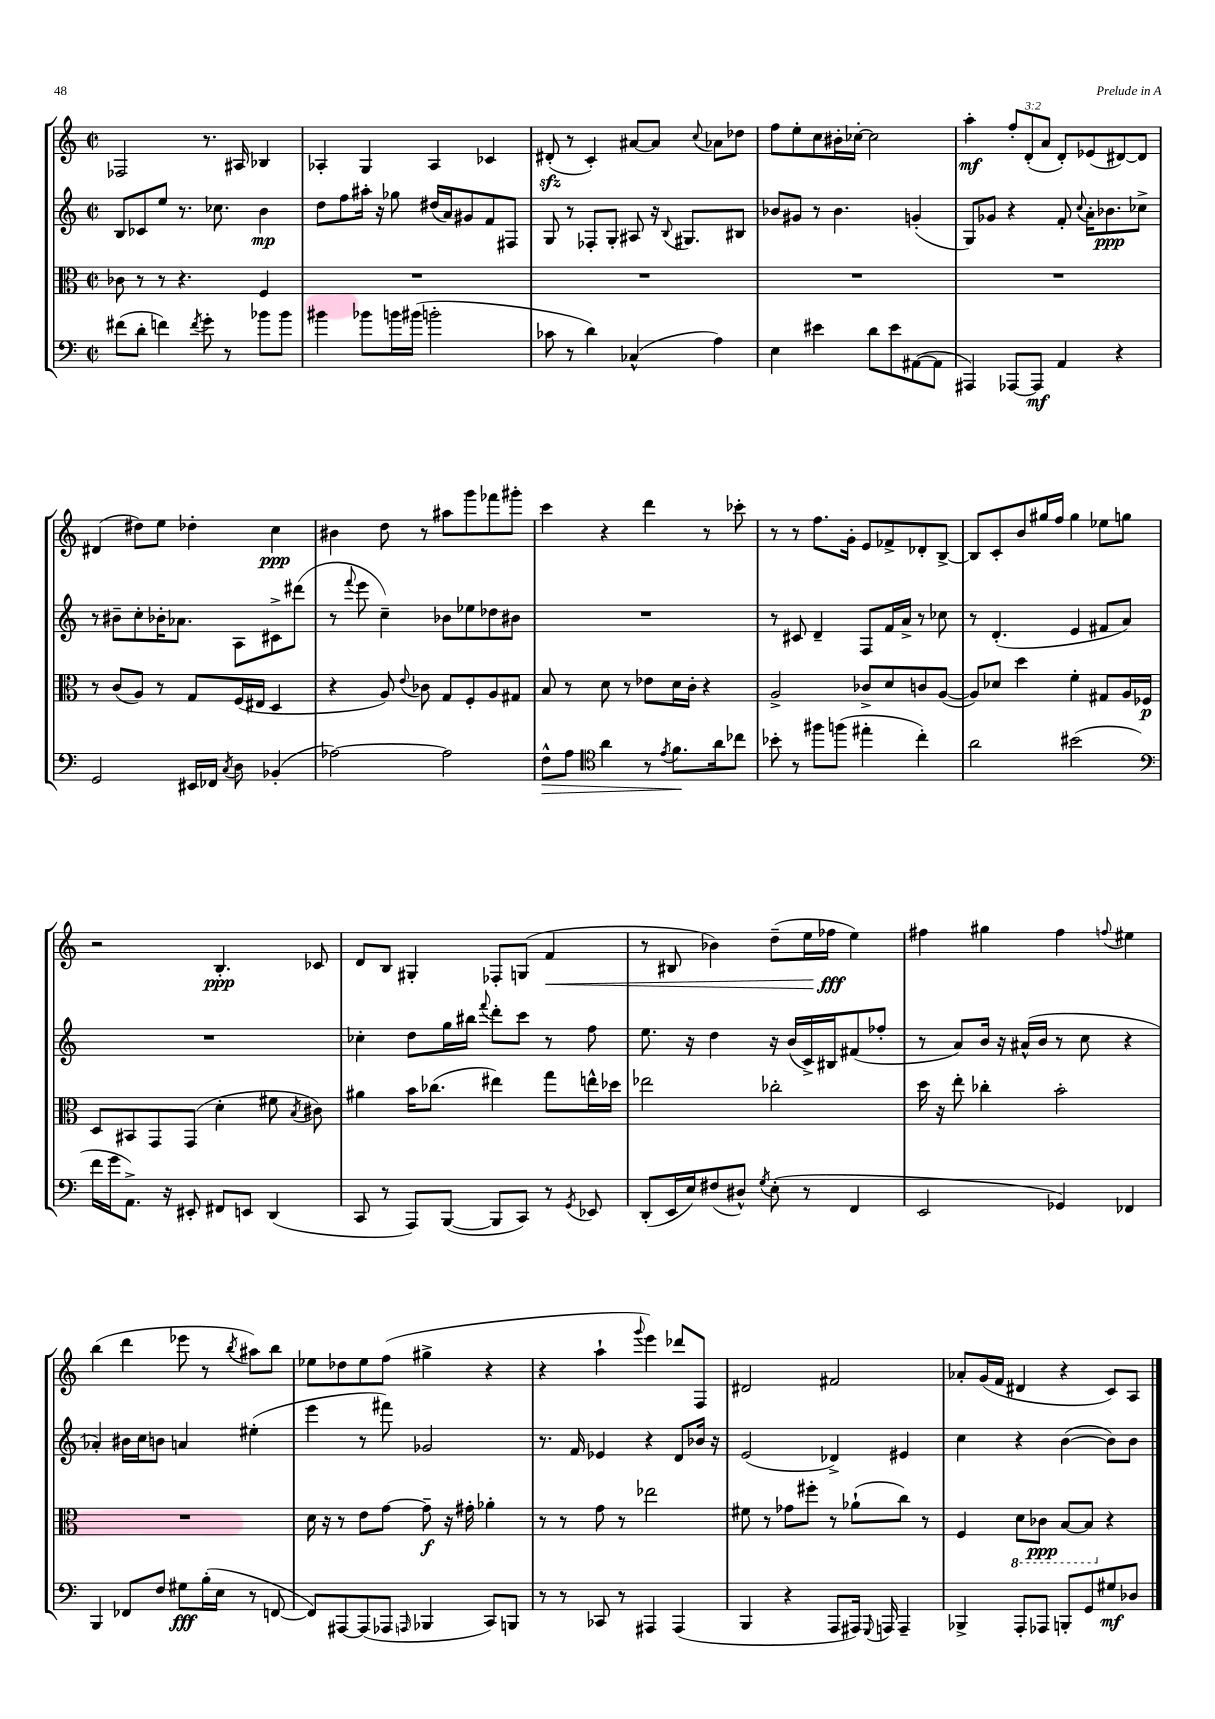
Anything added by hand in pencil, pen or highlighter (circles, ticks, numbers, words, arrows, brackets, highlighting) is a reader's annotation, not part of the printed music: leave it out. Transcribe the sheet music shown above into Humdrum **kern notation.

**kern	**dynam	**kern	**dynam	**kern	**dynam	**kern	**dynam
*part4	*part4	*part3	*part3	*part2	*part2	*part1	*part1
*staff4	*staff4	*staff3	*staff3	*staff2	*staff2	*staff1	*staff1
*clefF4	*	*clefC3	*	*clefG2	*	*clefG2	*
*k[]	*	*k[]	*	*k[]	*	*k[]	*
*M2/2	*	*M2/2	*	*M2/2	*	*M2/2	*
*met(c|)	*	*met(c|)	*	*met(c|)	*	*met(c|)	*
=20	=20	=20	=20	=20	=20	=20	=20
(8f#X\L	.	8c-X\	.	8B/L	.	2F-X/	.
8d'\J	.	8r	.	8c-X/	.	.	.
4fn\)	.	8r	.	8ee/J	.	.	.
.	.	4.r	.	8.r	.	.	.
8qf/	.	.	.	.	.	.	.
8g'\	.	.	.	.	.	8.r	.
.	.	.	.	8.cc-X\	.	.	.
8r	.	.	.	.	.	.	.
.	.	.	.	.	.	16A#X/	.
8b-X\L	.	4F/	.	4b\	mp	4B-X/	.
8b-\J	.	.	.	.	.	.	.
=21	=21	=21	=21	=21	=21	=21	=21
4b#X\	.	1r	.	8dd\L	.	4A-X'/	.
.	.	.	.	8ff\	.	.	.
8b-X\L	.	.	.	16aa#X'\Jk	.	4G/	.
.	.	.	.	16r	.	.	.
16bn\L	.	.	.	8gg-X\	.	.	.
(16b#X\JJ	.	.	.	.	.	.	.
2bn'\	.	.	.	(16dd#X/LL	.	4A-/	.
.	.	.	.	16a/J)	.	.	.
.	.	.	.	8g#X/	.	.	.
.	.	.	.	8f/	.	4c-X/	.
.	.	.	.	8F#X/J	.	.	.
=22	=22	=22	=22	=22	=22	=22	=22
8c-X\	.	1r	.	8G/	.	(8d#Xzz'/	.
8r	.	.	.	8r	.	8r	.
4d\)	.	.	.	8F-X'/L	.	4c'/)	.
.	.	.	.	8G'/J	.	.	.
(4C-X^^/	.	.	.	8A#X/	.	[8a#X/L	.
.	.	.	.	16r	.	8a#/J]	.
.	.	.	.	8qqB/	.	.	.
.	.	.	.	8.G#X/L	.	.	.
.	.	.	.	.	.	8qqcc/	.
4A\)	.	.	.	.	.	8a-X\L	.
.	.	.	.	8B#X/J	.	8dd-X\J	.
=23	=23	=23	=23	=23	=23	=23	=23
4E\	.	1r	.	8b-X/L	.	8ff\L	.
.	.	.	.	8g#X/J	.	8ee'\	.
4e#X\	.	.	.	8r	.	8cc\	.
.	.	.	.	4.b-\	.	16b#X'\L	.
.	.	.	.	.	.	[16cc-X'\JJ	.
8d\L	.	.	.	.	.	2cc-\]	.
8e#\	.	.	.	.	.	.	.
([8AA#X\	.	.	.	(4gn'/	.	.	.
8AA#\J]	.	.	.	.	.	.	.
=24	=24	=24	=24	=24	=24	=24	=24
4AAA#X/)	.	1r	.	8G/L)	.	4aa'\	mf
.	.	.	.	8g-X/J	.	.	.
[8AAA-X/L	.	.	.	4r	.	12ff'/L	.
.	.	.	.	.	.	(12d'/	.
8AAA-/J]	mf	.	.	.	.	.	.
.	.	.	.	.	.	12a/J	.
4AA/	.	.	.	8f'/	.	8d'/L)	.
.	.	.	.	8qqcc/	.	.	.
.	.	.	.	16a'\KL	.	(8e-X/	.
.	.	.	.	8.b-X\	ppp	.	.
4r	.	.	.	.	.	[8d#X/)	.
.	.	.	.	8cc-X^\J	.	8d#/J]	.
!!LO:LB:g=z
=25	=25	=25	=25	=25	=25	=25	=25
2GG/	.	8r	.	8r	.	(4d#X/	.
.	.	(8c/L	.	8b#X~\L	.	.	.
.	.	8A/J)	.	8cc'\	.	8dd#X\L)	.
.	.	8r	.	16b-X'\K	.	8ee\J	.
.	.	.	.	8.a-X\J	.	.	.
16EE#X/LL	.	8G/L	.	.	.	4dd-X'\	.
16FF-X/JJ	.	.	.	.	.	.	.
8qC/	.	.	.	.	.	.	.
8D\	.	(16F/L	.	8A\L	.	.	.
.	.	16E#X/JJ	.	.	.	.	.
(4BB-X'/	.	4D/	.	8c#X^\	.	4cc\	ppp
.	.	.	.	(8ddd#X\J	.	.	.
=26	=26	=26	=26	=26	=26	=26	=26
[2A-X\)	.	4r	.	8r	.	4b#X\	.
.	.	.	.	8qqfff/	.	.	.
.	.	.	.	8eee\	.	.	.
.	.	8A/)	.	4cc~\)	.	8dd\	.
.	.	8qqe/	.	.	.	.	.
.	.	8c-X\	.	.	.	8r	.
2A-\]	.	8G/L	.	8b-X\L	.	8aa#X\L	.
.	.	8F'/	.	8ee-X\	.	8ggg\	.
.	.	8A/	.	8dd-X\	.	8fff-X\	.
.	.	8G#X/J	.	8b#X\J	.	8ggg#X'\J	.
=27	=27	=27	=27	=27	=27	=27	=27
!	!LO:HP:b	!	!	!	!	!	!
8F^^\L	>	8B/	.	1r	.	4ccc\	.
8A\J	.	8r	.	.	.	.	.
*clefC4	*	*	*	*	*	*	*
4a\	.	8d\	.	.	.	4r	.
.	.	8r	.	.	.	.	.
8r	.	8e-X\L	.	.	.	4ddd\	.
8qe/	.	.	.	.	.	.	.
8.f\L	.	16d\L	.	.	.	.	.
.	.	16c'\JJ	.	.	.	.	.
.	.	4r	.	.	.	8r	.
16a\k	]	.	.	.	.	.	.
8cc-X\J	.	.	.	.	.	8ccc-X'\	.
=28	=28	=28	=28	=28	=28	=28	=28
8b-X'\	.	2A^/	.	8r	.	8r	.
8r	.	.	.	8c#X/	.	8r	.
8ff#X\L	.	.	.	4d~/	.	8.ff\L	.
(8ffn\J	.	.	.	.	.	.	.
.	.	.	.	.	.	16g'\Jk	.
4ee#X'\	.	8c-X^/L	.	8F/L	.	8e/L	.
.	.	8d/	.	16f/L	.	8f-X^/	.
.	.	.	.	16a^/JJ	.	.	.
4cc'\)	.	8cn/	.	8r	.	8d-X'/	.
.	.	([8A/J	.	8cc-X\	.	[8B^/J	.
=29	=29	=29	=29	=29	=29	=29	=29
2a\	.	8A/L])	.	8r	.	8B/L]	.
.	.	8d-X/J	.	(4.d'/	.	8c'/	.
.	.	4dd\	.	.	.	8b/	.
.	.	.	.	.	.	16gg#X/L	.
.	.	.	.	.	.	16ff/JJ	.
(2b#X\	.	4f'\	.	4e/	.	4gg#\	.
.	.	8G#X/L	.	8f#X/L	.	8ee-X\L	.
.	.	16A/L	.	8a/J)	.	8ggn\J	.
.	.	16F-X/JJ	p	.	.	.	.
!!LO:LB:g=z
=30	=30	=30	=30	=30	=30	=30	=30
*clefF4	*	*	*	*	*	*	*
16f\LL	.	8D/L	.	1r	.	2r	.
16g\J	.	.	.	.	.	.	.
8.AA^\J)	.	8BB#X/	.	.	.	.	.
.	.	8GG/	.	.	.	.	.
16r	.	.	.	.	.	.	.
8EE#X'/	.	(8GG/J	.	.	.	.	.
8FF#X/L	.	4d'\	.	.	.	4.B'/	ppp
8EEn/J	.	.	.	.	.	.	.
(4DD/	.	8f#X\	.	.	.	.	.
.	.	8qB/	.	.	.	.	.
.	.	8c#X\)	.	.	.	8c-X/	.
=31	=31	=31	=31	=31	=31	=31	=31
8CC/	.	4a#X\	.	4cc-X'\	.	8d/L	.
8r	.	.	.	.	.	8B/J	.
8AAA/L)	.	16b\KL	.	8dd\L	.	4G#X'/	.
.	.	(8.cc-X\J	.	.	.	.	.
([8BBB/J	.	.	.	16gg\L	.	.	.
.	.	.	.	16bb#X\JJ	.	.	.
.	.	.	.	8qqfff/	.	.	.
8BBB/L]	.	4ee#X\)	.	8ddd'\L	.	8F-X'/L	.
8CC/J)	.	.	.	8ccc\J	.	(8Gn/J	.
!	!	!	!	!	!	!	!LO:HP:b
8r	.	8gg\L	.	8r	.	4f/	<
8qGG/	.	.	.	.	.	.	.
8EE-X/	.	16een^^\L	.	8ff\	.	.	.
.	.	16dd-X\JJ	.	.	.	.	.
=32	=32	=32	=32	=32	=32	=32	=32
(8DD'/L	.	2ee-X\	.	8.ee\	.	8r	.
16EE/L	.	.	.	.	.	8B#X/	.
16E/J)	.	.	.	16r	.	.	.
(8F#X/	.	.	.	4dd\	.	4b-X\)	.
8D#X^^/J)	.	.	.	.	.	.	.
8qG/	.	.	.	.	.	.	.
(8E'\	.	2cc-X'\	.	16r	.	(8dd~\L	.
.	.	.	.	(16b/LL	.	.	.
8r	.	.	.	16c^/)	.	16ee\L	.
.	.	.	.	16B#X/J	.	16ff-X\JJ	fff
4FF/	.	.	.	(8f#X/	.	4ee\)	[
.	.	.	.	8ff-X'/J	.	.	.
=33	=33	=33	=33	=33	=33	=33	=33
2EE/	.	16dd\	.	8r	.	4ff#X\	.
.	.	16r	.	.	.	.	.
.	.	8ee'\	.	8a/L)	.	.	.
.	.	4cc-X'\	.	16b/Jk	.	4gg#X\	.
.	.	.	.	16r	.	.	.
.	.	.	.	(16a#X^^/LL	.	.	.
.	.	.	.	16b/JJ	.	.	.
4GG-X/)	.	2b'\	.	8r	.	4ff#\	.
.	.	.	.	8cc\	.	.	.
.	.	.	.	.	.	8qqffn/	.
4FF-X/	.	.	.	4r	.	4ee#X\	.
!!LO:LB:g=z
=34	=34	=34	=34	=34	=34	=34	=34
4BBB/	.	1r	.	4a-X'/)	.	(4bb\	.
8FF-X/L	.	.	.	16b#X\LL	.	4ddd\	.
.	.	.	.	16cc\J	.	.	.
8F/J	.	.	.	8bn\J	.	.	.
8G#X\L	fff	.	.	4an/	.	8eee-X\	.
(16B'\L	.	.	.	.	.	8r	.
16E\JJ	.	.	.	.	.	.	.
.	.	.	.	.	.	8qbb/	.
8r	.	.	.	(4ee#X'\	.	8aa#X\L)	.
[8FFn/	.	.	.	.	.	8bb\J	.
=35	=35	=35	=35	=35	=35	=35	=35
8FF/L])	.	16d\	.	4eee\	.	8ee-X\L	.
.	.	16r	.	.	.	.	.
[8AAA#X/	.	8r	.	.	.	8dd-X\	.
(8AAA#/]	.	8e\L	.	8r	.	8ee-\	.
8AAA-X/J	.	[8g\J	.	8fff#X\)	.	(8ff\J	.
16qqAAAn/	.	.	.	.	.	.	.
4BBB-X/	.	8g~\]	f	2g-X/	.	4gg#X^\	.
.	.	16r	.	.	.	.	.
.	.	16g#X'\	.	.	.	.	.
8CC/L)	.	4a-X'\	.	.	.	4r	.
8BBBn/J	.	.	.	.	.	.	.
=36	=36	=36	=36	=36	=36	=36	=36
8r	.	8r	.	8.r	.	4r	.
8r	.	8r	.	.	.	.	.
.	.	.	.	16f/	.	.	.
8CC-X/	.	8g\	.	4e-X/	.	4aa`\	.
8r	.	8r	.	.	.	.	.
.	.	.	.	.	.	8qqggg/	.
4AAA#X/	.	2ee-X\	.	4r	.	4eee\)	.
(4AAA#/	.	.	.	8d/L	.	8ddd-X/L	.
.	.	.	.	16b-X/Jk	.	8F/J	.
.	.	.	.	16r	.	.	.
=37	=37	=37	=37	=37	=37	=37	=37
4BBB/	.	8f#X\	.	(2e/	.	2d#X/	.
.	.	8r	.	.	.	.	.
4r	.	8g-X\L	.	.	.	.	.
.	.	8ff#X'\J	.	.	.	.	.
8AAA/L	.	8r	.	4d-X^/)	.	2f#X/	.
16AAA#X/Jk)	.	(8a-X`\L	.	.	.	.	.
8qqGGG/	.	.	.	.	.	.	.
16AAAn/	.	.	.	.	.	.	.
4AAA~/	.	8cc\J)	.	4e#X/	.	.	.
.	.	8r	.	.	.	.	.
=38	=38	=38	=38	=38	=38	=38	=38
4BBB-X^/	.	4F/	.	4cc\	.	8a-X'/L	.
.	.	.	.	.	.	(16g/L	.
.	.	.	.	.	.	16f/JJ	.
*	*	*8ba	*	*	*	*	*
8AAA'/L	.	8D\L	.	4r	.	4d#X/	.
8AAA-X/J	.	8C-X\J	ppp	.	.	.	.
8BBBn'/L	.	[8BB/L	.	([4b\	.	4r	.
8GG/	.	8BB/J]	.	.	.	.	.
*	*	*X8ba	*	*	*	*	*
8G#X/	mf	4r	.	8b\L])	.	8c/L)	.
8D-X/J	.	.	.	8b\J	.	8A/J	.
==	==	==	==	==	==	==	==
*-	*-	*-	*-	*-	*-	*-	*-
